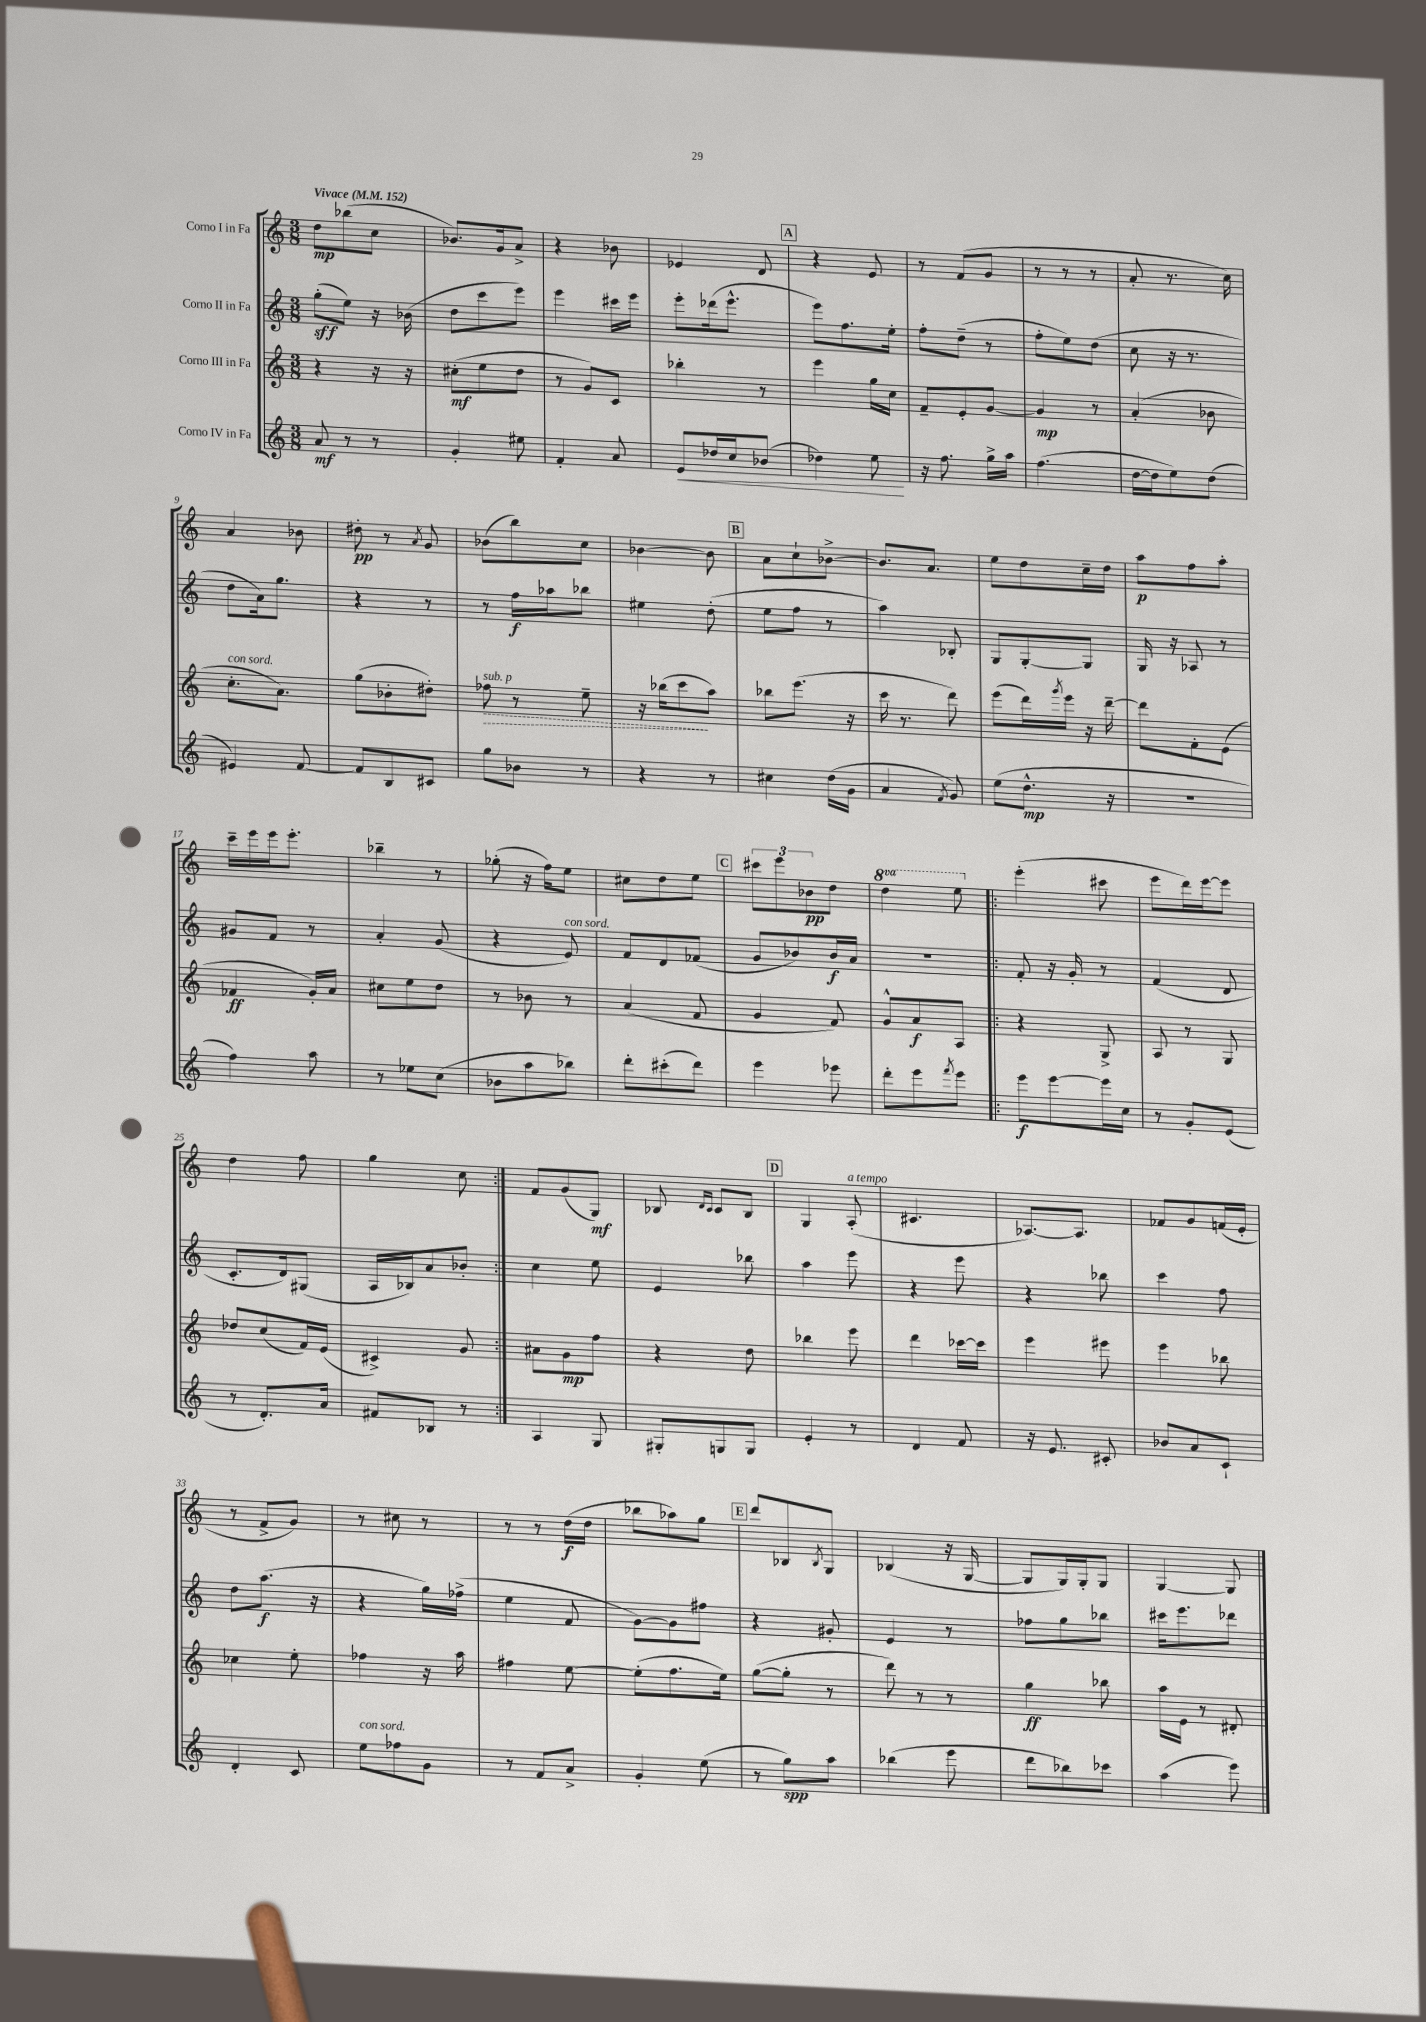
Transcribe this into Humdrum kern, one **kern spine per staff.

**kern	**dynam	**kern	**dynam	**kern	**dynam	**kern	**dynam
*part4	*part4	*part3	*part3	*part2	*part2	*part1	*part1
*staff4	*staff4	*staff3	*staff3	*staff2	*staff2	*staff1	*staff1
*I"Corno IV in Fa	*	*I"Corno III in Fa	*	*I"Corno II in Fa	*	*I"Corno I in Fa	*
*clefG2	*	*clefG2	*	*clefG2	*	*clefG2	*
*k[]	*	*k[]	*	*k[]	*	*k[]	*
*M3/8	*	*M3/8	*	*M3/8	*	*M3/8	*
*MM152	*	*MM152	*	*MM152	*	*MM152	*
=1	=1	=1	=1	=1	=1	=1	=1
!	!	!	!	!	!	!LO:TX:a:B:t=Vivace	!
8a/	mf	4r	.	(8gg'\L	sff	8dd\L	mp
8r	.	.	.	8ee\J)	.	(8bb-X\	.
8r	.	16r	.	16r	.	8cc\J	.
.	.	16r	.	(16b-X\	.	.	.
=2	=2	=2	=2	=2	=2	=2	=2
4g'/	.	(8cc#X'\L	mf	8dd\L	.	8.b-X/L)	.
.	.	8ee\	.	8ccc\	.	.	.
.	.	.	.	.	.	16g/k	.
8ee#X\	.	8dd\J	.	8eee\J)	.	8a^/J	.
=3	=3	=3	=3	=3	=3	=3	=3
4f'/	.	8r	.	4eee\	.	4r	.
.	.	8g/L)	.	.	.	.	.
8a/	.	8c/J	.	16ccc#X\LL	.	8b-X\	.
.	.	.	.	16eee\JJ	.	.	.
=4	=4	=4	=4	=4	=4	=4	=4
!	!LO:HP:b	!	!	!	!	!	!
8e/L	<	4bb-X'\	.	8eee'\L	.	4e-X/	.
16dd-X/L	.	.	.	(16ddd-X\k	.	.	.
16cc/J	.	.	.	8.eee^^\J	.	.	.
(8b-X/J	.	8r	.	.	.	8d/	.
!!LO:REH:place=s1:t=A
=5	=5	=5	=5	=5	=5	=5	=5
4dd-X\)	.	4eee\	.	8eee\L)	.	4r	.
.	.	.	.	8.ff\	.	.	.
8ee\	.	16gg\LL	.	.	.	8e/	.
.	.	16cc\JJ	.	16ee'\Jk	.	.	.
.	[	.	.	.	.	.	.
=6	=6	=6	=6	=6	=6	=6	=6
16r	.	8f~/L	.	8ff'\L	.	8r	.
8.ff\	.	.	.	.	.	.	.
.	.	8e'/	.	(8dd~\J	.	(8f/L	.
16gg^\LL	.	[8g/J	.	8r	.	8g/J	.
16aa\JJ	.	.	.	.	.	.	.
=7	=7	=7	=7	=7	=7	=7	=7
(4.ff\	.	4g/]	mp	8ff'\L	.	8r	.
.	.	.	.	8ee\)	.	8r	.
.	.	8r	.	(8dd\J	.	8r	.
=8	=8	=8	=8	=8	=8	=8	=8
[16dd\LL	.	(4a'/	.	8cc\	.	8a'/	.
16dd\J]	.	.	.	.	.	.	.
8ee\)	.	.	.	16r	.	8.r	.
.	.	.	.	8.r	.	.	.
(8dd\J	.	8b-X\	.	.	.	.	.
.	.	.	.	.	.	16cc\)	.
!!LO:LB:g=z
=9	=9	=9	=9	=9	=9	=9	=9
!	!	!LO:TX:a:i:t=con sord.	!	!	!	!	!
4e#X/)	.	8.cc'\L	.	8dd\L	.	4a/	.
.	.	.	.	16a\k)	.	.	.
.	.	8.a\J)	.	8.gg\J	.	.	.
[8f/	.	.	.	.	.	8b-X\	.
=10	=10	=10	=10	=10	=10	=10	=10
8f/L]	.	(8gg\L	.	4r	.	8dd#X'\	pp
8B/	.	8b-X'\	.	.	.	8r	.
.	.	.	.	.	.	8qa/	.
8c#X/J	.	8dd#X'\J)	.	8r	.	8g/	.
=11	=11	=11	=11	=11	=11	=11	=11
!	!	!LO:TX:a:i:t=sub. p	!	!	!	!	!
!	!	!	!LO:HP:b	!	!	!	!
8gg\L	.	8ff-X\	>	8r	.	(8b-X\L	.
8b-X\J	.	8r	.	16ff\LL	f	8bb\)	.
.	.	.	.	16aa-X\J	.	.	.
8r	.	8ee~\	.	8bb-X\J	.	8cc\J	.
=12	=12	=12	=12	=12	=12	=12	=12
4r	.	16r	.	4ee#X\	.	[4b-X\	.
.	.	(16bb-X\KL	.	.	.	.	.
.	.	8ccc\	.	.	.	.	.
8r	.	8aa\J)	]	(8dd'\	.	8b-\]	.
!!LO:REH:place=s1:t=B
=13	=13	=13	=13	=13	=13	=13	=13
4cc#X\	.	8bb-X\L	.	8ee\L	.	8a\L	.
.	.	(8.eee\J	.	8ff\J	.	8cc`\	.
(16dd\LL	.	.	.	8r	.	[8b-X^\J	.
16g\JJ	.	16r	.	.	.	.	.
=14	=14	=14	=14	=14	=14	=14	=14
4a/	.	16ccc\	.	4aa\)	.	8.b-/L]	.
.	.	8.r	.	.	.	.	.
.	.	.	.	.	.	8.a/J	.
8qf/	.	.	.	.	.	.	.
8g/)	.	8ddd\)	.	8B-X'/	.	.	.
=15	=15	=15	=15	=15	=15	=15	=15
(8ee\L	.	(8eee\L	.	8G/L	.	8ee\L	.
8.dd^^\J	mp	16ddd\L)	.	[8G'/	.	8dd\	.
.	.	8qggg/	.	.	.	.	.
.	.	16eee\JJ	.	.	.	.	.
.	.	16r	.	8G/J]	.	16cc~\L	.
16r	.	[16ddd~\	.	.	.	16dd\JJ	.
=16	=16	=16	=16	=16	=16	=16	=16
4.r	.	8ddd\L]	.	16G/	.	8aa\L	p
.	.	.	.	16r	.	.	.
.	.	8f'\	.	8A-X/	.	8ff\	.
.	.	(8e\J	.	8r	.	8aa'\J	.
!!LO:LB:g=z
=17	=17	=17	=17	=17	=17	=17	=17
4ff\)	.	4f-X/	ff	8g#X/L	.	16ccc~\LL	.
.	.	.	.	.	.	16eee\	.
.	.	.	.	8f/J	.	16eee\J	.
.	.	.	.	.	.	8.eee'\J	.
8aa\	.	16g'/LL)	.	8r	.	.	.
.	.	16a/JJ	.	.	.	.	.
=18	=18	=18	=18	=18	=18	=18	=18
8r	.	8cc#X\L	.	4a'/	.	4bb-X~\	.
8ee-X\L	.	8ee\	.	.	.	.	.
(8cc\J	.	8dd\J	.	(8g/	.	8r	.
=19	=19	=19	=19	=19	=19	=19	=19
8b-X\L	.	8r	.	4r	.	(8gg-X'\	.
8aa\	.	8b-X\	.	.	.	16r	.
.	.	.	.	.	.	16ff\KL)	.
!	!	!	!	!LO:TX:a:i:t=con sord.	!	!	!
8bb-X\J)	.	8r	.	8e/)	.	8ee\J	.
=20	=20	=20	=20	=20	=20	=20	=20
8ddd'\L	.	(4a/	.	8f/L	.	8cc#X\L	.
(8ccc#X'\	.	.	.	8d/	.	8dd\	.
8ddd\J)	.	8f/	.	(8f-X/J	.	8ee\J	.
!!LO:REH:place=s1:t=C
=21	=21	=21	=21	=21	=21	=21	=21
4eee\	.	4g/	.	8g/L	.	12ccc#X\L	.
.	.	.	.	.	.	12eee\	.
.	.	.	.	8b-X/)	.	.	.
.	.	.	.	.	.	12b-X\	pp
8eee-X\	.	8f/)	.	16b-/L	f	8dd\J	.
.	.	.	.	16a/JJ	.	.	.
=22	=22	=22	=22	=22	=22	=22	=22
*	*	*	*	*	*	*8va	*
8ddd'\L	.	8g^^/L	.	4.r	.	4ddd\	.
8eee\	.	8a/	f	.	.	.	.
8qfff/	.	.	.	.	.	.	.
8eee\J	.	8A/J	.	.	.	8eee\	.
=23!|:	=23!|:	=23!|:	=23!|:	=23!|:	=23!|:	=23!|:	=23!|:
*	*	*	*	*	*	*X8va	*
8eee\L	f	4r	.	8f'/	.	(4eee'\	.
[8eee\	.	.	.	16r	.	.	.
.	.	.	.	16g'/	.	.	.
16eee\L]	.	8G^/	.	8r	.	8ccc#X\	.
16cc\JJ	.	.	.	.	.	.	.
=24	=24	=24	=24	=24	=24	=24	=24
8r	.	8A/	.	(4f/	.	8eee\L	.
8g'/L	.	8r	.	.	.	16ddd\L)	.
.	.	.	.	.	.	[16eee\J	.
(8e/J	.	8G/	.	8d/	.	8eee\J]	.
!!LO:LB:g=z
=25	=25	=25	=25	=25	=25	=25	=25
8r	.	8dd-X/L	.	8.c'/L	.	4dd\	.
8.d'/L)	.	(8cc/	.	.	.	.	.
.	.	.	.	16d/k)	.	.	.
.	.	16f/L)	.	(8G#X/J	.	8ff\	.
16a/Jk	.	(16e/JJ	.	.	.	.	.
=26	=26	=26	=26	=26	=26	=26	=26
8f#X/L	.	4c#X^/)	.	16A/LL	.	4gg\	.
.	.	.	.	16B-X/J)	.	.	.
8B-X/J	.	.	.	8a/	.	.	.
8r	.	8g/	.	8b-X'/J	.	8cc\	.
=27:|!	=27:|!	=27:|!	=27:|!	=27:|!	=27:|!	=27:|!	=27:|!
4A/	.	8a#X\L	.	4cc\	.	8f/L	.
.	.	8g\	mp	.	.	(8g/	.
8G/	.	8ff\J	.	8ee\	.	8G/J)	mf
=28	=28	=28	=28	=28	=28	=28	=28
8G#X'/L	.	4r	.	4e/	.	8B-X/	.
.	.	.	.	.	.	16qqd/LL	.
.	.	.	.	.	.	16qqc/JJ	.
8Gn/	.	.	.	.	.	8c/L	.
8G/J	.	8dd\	.	8bb-X\	.	8B-/J	.
!!LO:REH:place=s1:t=D
=29	=29	=29	=29	=29	=29	=29	=29
4e'/	.	4bb-X\	.	4aa\	.	4G/	.
!	!	!	!	!	!	!LO:TX:a:i:t=a tempo	!
8r	.	8eee\	.	8eee\	.	(8A'/	.
=30	=30	=30	=30	=30	=30	=30	=30
4d/	.	4ddd\	.	4r	.	4.c#X/	.
8f/	.	[16ccc-X\LL	.	8eee\	.	.	.
.	.	16ccc-\JJ]	.	.	.	.	.
=31	=31	=31	=31	=31	=31	=31	=31
16r	.	4eee\	.	4r	.	[8.A-X/L)	.
8.e/	.	.	.	.	.	.	.
.	.	.	.	.	.	8.A-/J]	.
8c#X'/	.	8eee#X\	.	8bb-X\	.	.	.
=32	=32	=32	=32	=32	=32	=32	=32
8b-X/L	.	4eee\	.	4ccc\	.	8f-X/L	.
8a/	.	.	.	.	.	8g/	.
8c`/J	.	8bb-X\	.	8ff\	.	(16fn/L	.
.	.	.	.	.	.	16e'/JJ	.
!!LO:LB:g=z
=33	=33	=33	=33	=33	=33	=33	=33
4d'/	.	4cc-X\	.	8dd\L	.	8r	.
.	.	.	.	(8.aa\J	f	8f^/L	.
8c/	.	8ee'\	.	.	.	8g/J)	.
.	.	.	.	16r	.	.	.
=34	=34	=34	=34	=34	=34	=34	=34
!LO:TX:a:i:t=con sord.	!	!	!	!	!	!	!
8ee\L	.	4ff-X\	.	4r	.	8r	.
8ff-X\	.	.	.	.	.	8cc#X\	.
8g\J	.	16r	.	16gg\LL)	.	8r	.
.	.	16aa\	.	(16ff-X^\JJ	.	.	.
=35	=35	=35	=35	=35	=35	=35	=35
8r	.	4ff#X\	.	4ee\	.	8r	.
8f/L	.	.	.	.	.	8r	.
8a^/J	.	[8ee\	.	8f/	.	(16dd\LL	f
.	.	.	.	.	.	16dd\JJ	.
=36	=36	=36	=36	=36	=36	=36	=36
4g'/	.	(8ee'\L]	.	[8g\L)	.	8bb-X\L	.
.	.	8.ff\	.	8g\]	.	8aa-X\)	.
(8ee\	.	.	.	8ff#X\J	.	8gg\J	.
.	.	16ee\Jk)	.	.	.	.	.
!!LO:REH:place=s1:t=E
=37	=37	=37	=37	=37	=37	=37	=37
8r	.	([8gg\L	.	4r	.	8ddd/L	.
8gg\L)	spp	8gg'\J]	.	.	.	8B-X/	.
.	.	.	.	.	.	8qB-/	.
8aa\J	.	8r	.	8g#X'/	.	8G/J	.
=38	=38	=38	=38	=38	=38	=38	=38
(4bb-X\	.	8ddd\)	.	4e/	.	(4B-X/	.
.	.	8r	.	.	.	.	.
8eee\	.	8r	.	8r	.	16r	.
.	.	.	.	.	.	[16G/	.
=39	=39	=39	=39	=39	=39	=39	=39
8ddd\L	.	4gg\	ff	8ff-X\L	.	8G/L]	.
8bb-X\)	.	.	.	8gg\	.	16G/L)	.
.	.	.	.	.	.	16G'/J	.
8ccc-X\J	.	8bb-X\	.	8bb-X\J	.	8G/J	.
=40	=40	=40	=40	=40	=40	=40	=40
(4aa\	.	16aa\LL	.	16ccc#X\KL	.	[4G/	.
.	.	16e\JJ	.	8.eee\	.	.	.
.	.	8r	.	.	.	.	.
8eee\)	.	8d#X'/	.	8ddd-X\J	.	8G/]	.
==	==	==	==	==	==	==	==
*-	*-	*-	*-	*-	*-	*-	*-
